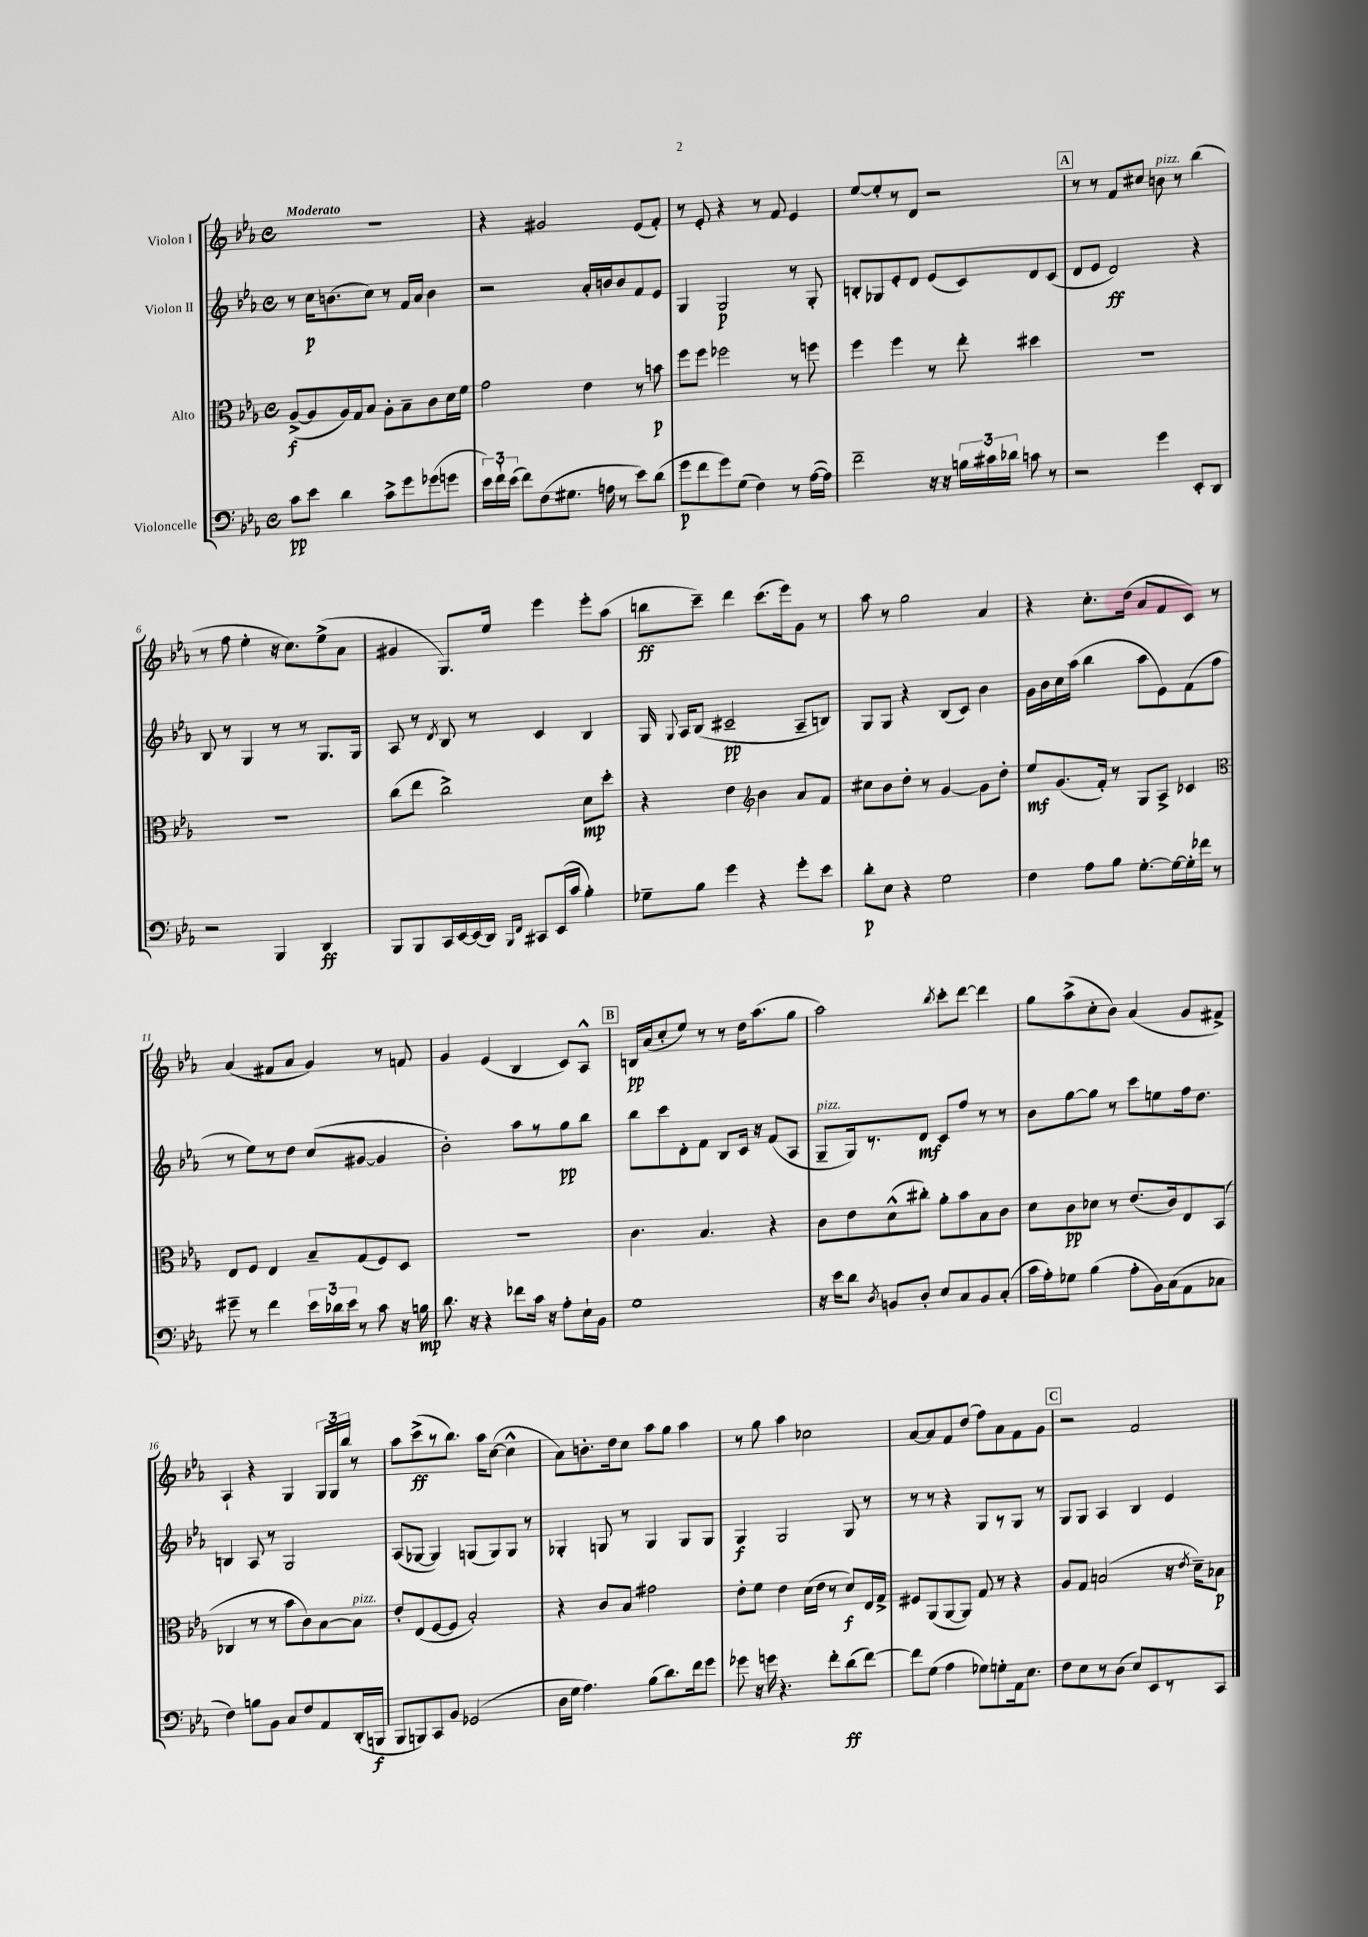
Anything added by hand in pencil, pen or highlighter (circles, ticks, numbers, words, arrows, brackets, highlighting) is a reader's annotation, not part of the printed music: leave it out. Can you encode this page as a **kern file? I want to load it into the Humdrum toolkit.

**kern	**kern	**kern	**kern
*staff4	*staff3	*staff2	*staff1
*clefF4	*clefC3	*clefG2	*clefG2
*k[b-e-a-]	*k[b-e-a-]	*k[b-e-a-]	*k[b-e-a-]
*M4/4	*M4/4	*M4/4	*M4/4
*met(c)	*met(c)	*met(c)	*met(c)
8c	([8A-^	8r	1r
8e-	8A-]	16cc	.
.	.	(8.b	.
4d	16A-)	.	.
.	16G	.	.
.	8B-	8cc)	.
8c^	8A-'	8r	.
8g	8B-~	16f	.
.	.	16a-	.
(8g-	8c	4b	.
8g	16d	.	.
.	16f	.	.
=	=	=	=
24e-)	2g	2r	4r
24f`	.	.	.
(24e-	.	.	.
8f)	.	.	.
(8F	.	.	2g#
8.G#	.	.	.
.	4e-	16a-'	.
16A	.	16b	.
8r	.	8b	.
8e-)	8r	8f	(8e-
(8d	8b	8e-	8f')
=	=	=	=
8g	8ff	4G	8r
8f	8ff	.	8e-'
8g)	2ff-	2G	4r
(8G	.	.	.
4F)	.	.	8r
.	.	.	8f
8r	8r	8r	4e-
([16A-	8ff	8G'	.
16A-])	.	.	.
=	=	=	=
2f~	4ff	8B'	[8ee-
.	.	8G-	8ee-']
.	4ff	8e-'	8r
.	.	8d	8d
16r	8r	(8e-	2r
16r	.	.	.
24B	8ee-'	8c)	.
24c#	.	.	.
24d-	.	.	.
8c	4dd#	8d	.
8r	.	(8c	.
=	=	=	=
2r	1r	8d	8r
.	.	8e-	8r
.	.	2d)	8f
.	.	.	8cc#
4g	.	.	8b
.	.	.	8r
8EE-'	.	4r	(4bb-
8DD	.	.	.
=	=	=	=
2r	1r	8B-	8r
.	.	8r	8ff
.	.	4G	4ee-'
4BBB-	.	8r	16r
.	.	.	8.cc)
.	.	8r	.
4DD	.	8.G	(8ee-^
.	.	.	8a-
.	.	16G	.
=	=	=	=
8BBB-	(8cc	8A-	4g#
8BBB-	8ee-	8r	.
.	.	8qd	.
16CC	2cc^)	8B-	8.G)
[16EE-	.	.	.
(16EE-]	.	8r	.
16DD)	.	.	16ee-
16qqBBB-	.	.	.
16qqFF	.	.	.
8CC#	.	4c	4eee-
(16EE-	.	.	.
16c	.	.	.
4B-')	8d	4B-	8eee-'
.	8dd'	.	(8aa-
=	=	=	=
8G-~	4r	16G	8bb
.	.	8qqG	.
.	.	16A-	.
8B-	.	(8B-	8ccc~)
4g	4e-	2c#~	4ddd
*	*clefG2	*	*
4r	4b-	.	(8.ccc
.	.	.	16eee-)
8g'	8a-	8A-~	8g
8e-	8f	8B)	8r
=	=	=	=
8d'	8cc#	8G	8aa-
8E-	8b-	8G	8r
4r	8dd'	4r	2gg
.	8r	.	.
2G	[4g	(8B-	.
.	.	8c)	.
.	8g]	4b-	4a-
.	8dd'	.	.
=	=	=	=
4F	8ee-	16g	4r
.	.	16b-	.
.	(8.g	16cc	.
.	.	(16aa-	.
8A-	.	4bb-	8.cc'
.	16f')	.	.
8B-	8r	.	.
.	.	.	(16dd
[8.G'	8G	8aa-	8a-
.	8A-^	8e-)	8f
16G_	.	.	.
16G']	4c-	(8f	8c)
16f-	.	.	.
8r	.	8ff	8r
=	=	=	=
*	*clefC3	*	*
8g#~	8E-	8r	(4a-
8r	8F	8ee-)	.
4f	4E-	8r	8f#
.	.	8dd	8a-
24e-	8B-~	(8cc	4g)
24d-	.	.	.
24e-	.	.	.
8r	(8G	[8g#	.
8c	8F)	4g#]	8r
16r	8D	.	8f
16B	.	.	.
=	=	=	=
8.d	1r	2b-')	4g
16r	.	.	.
4r	.	.	(4e-
8f-	.	8aa-	4B-
16c	.	8r	.
16r	.	.	.
8A-'	.	8gg	8c)
16E-`	.	8bb-	8A-^^
16BB-	.	.	.
=	=	=	=
1G	4.c	8bb-	16B
.	.	.	(16a-
.	.	8ccc	8cc'
.	.	8d'	8ee-)
.	4.B-	8f	8r
.	.	8B-	8r
.	.	16c	16dd
.	.	16r	(8.aa-
.	4r	(8f	.
.	.	8A-	8gg
=	=	=	=
16r	8c	8G~	2aa-)
16e-	.	.	.
8d	8e-	16G)	.
.	.	8.r	.
8qD	.	.	.
8BB	(8d^^	.	.
8D'	8cc#')	8d	.
.	.	.	8qbb-
8E-	8a-'	8c	8ccc'
8C	8b-	8ff	[8ddd
8BB	8B-	8r	4ddd]
(8C'	8c	8r	.
=	=	=	=
16c	8d	8b-	8gg
16A-')	.	.	.
8G-	8c	[8gg	(8aa-^
(4B-	8d-	8gg]	8cc'
.	8r	8r	8b-)
8A-'	(8.e-	8ccc	(4a-
16BB-)	.	8ee	.
(16C	16c)	.	.
8AA-	8E-	16ff	8g
.	.	8.dd	.
8C-	(8BB-	.	8f#^)
=	=	=	=
4F)	4C-	4B	4A-`
8B	8r	8A-	4r
8BB-	8r	8r	.
8C	8b-	2G	4G
8F	8c)	.	.
8AA-	[8B-	.	24G
.	.	.	24G
.	.	.	24bb-
(16DD'	8B-]	.	8r
16BBB	.	.	.
=	=	=	=
8BBB-	8e-'	(8A-	8aa-
8BBB)	(8E-	[8G-	(8ccc^
8CC	[8F	4G-])	8r
8BB-	8F]	.	8.bb-)
(2GG-	2B-')	(8G	.
.	.	.	16aa-
.	.	8G)	([8cc
.	.	8G	4cc^^]
.	.	8r	.
=	=	=	=
16D	4r	4G-'	8a-)
16G	.	.	.
4.A-)	.	.	8.b'
.	8c	8G	.
.	.	.	16dd
.	8B-	8r	8cc
(8B-	2g#	4G	8aa-
8.d)	.	.	8gg
.	.	8G	4aa-
16f	.	.	.
8g	.	8G	.
=	=	=	=
8g-	8e-'	4G	8r
16r	8f	.	8gg
16g	.	.	.
4.r	4e-	2G	4aa-
.	(16d	.	2cc-
.	16e-	.	.
8f'	8r	.	.
(8d	8d)	8G	.
[8f)	16E-	8r	.
.	16G^	.	.
=	=	=	=
8f]	8F#	8r	[8a-
(8G	(8AA-	8r	8a-]
4A-	[8AA-	4r	8f
.	8AA-])	.	(8dd
8G-)	8G	8G	8ff)
8G'	8r	8r	8a-
16AA-	4r	8G	8f
8.E-	.	.	.
.	.	8r	8g
=	=	=	=
8F	8A-	8G	2r
8E-	8G	8G	.
8r	(2B	4A-	.
(8D	.	.	.
8E-)	.	4B-	2f
8EE-	.	.	.
8r	16r	4e-	.
.	8qe-	.	.
.	16d~)	.	.
8CC	8B-	.	.
==	==	==	==
*-	*-	*-	*-
